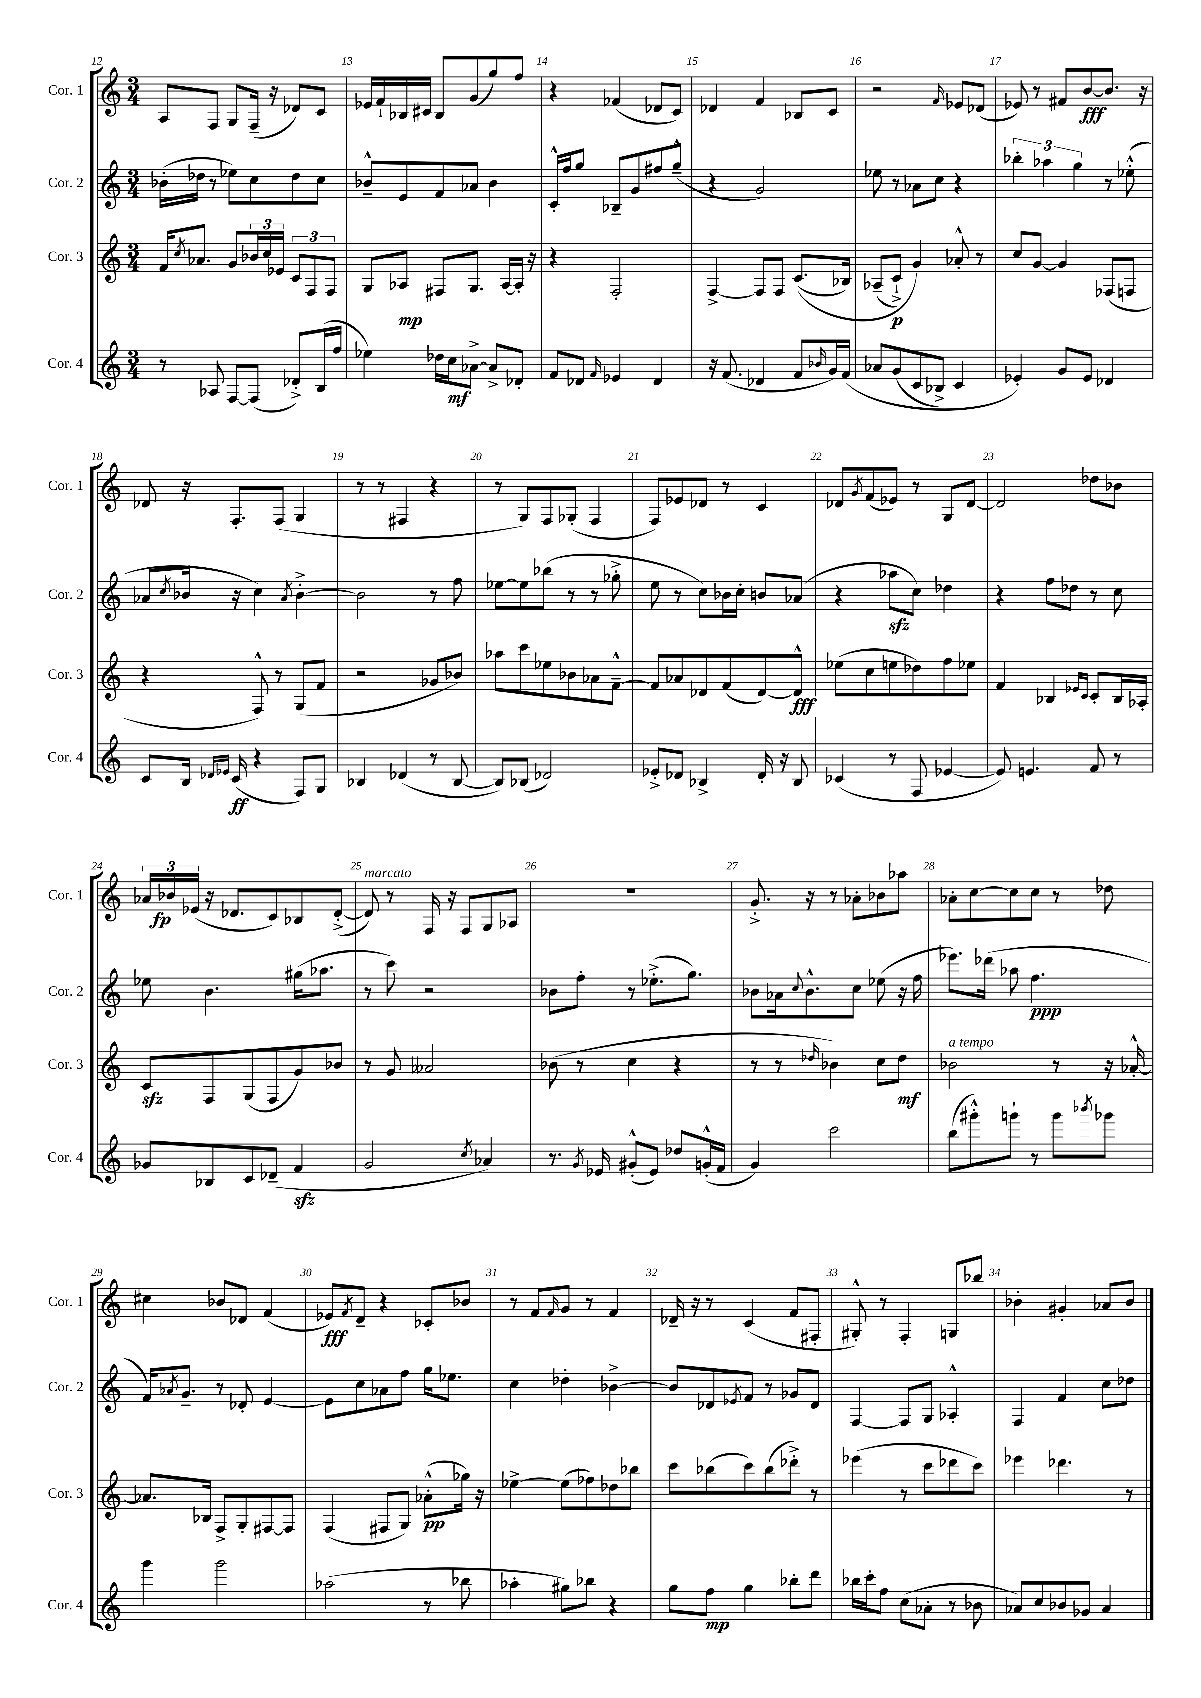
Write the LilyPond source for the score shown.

<<
\new StaffGroup <<
\new Staff = "s0" \with { instrumentName = "Cor. 1" shortInstrumentName = "Cor. 1" } {
    \clef treble \key c \major \numericTimeSignature \time 3/4
    a8 f8 g8 f16--( r16 des'8) c'8 |
    ees'16 f'16-! bes16 cis'16 bes8 g'8( g''8) f''8 |
    r4 fes'4( des'8 c'8) |
    des'4 f'4 bes8 c'8 |
    r2 \grace { f'16 } ees'8 des'8( |
    ees'8) r8 fis'8 b'8~\fff b'8. r16 |
    des'8 r16 f8.-. f8( g4 |
    r8 r8 fis4 r4 |
    r8 g8) f8 ges8-.( f4 |
    f8) ees'8 des'8 r8 c'4 |
    des'8 \acciaccatura { g'8 } f'8( ees'8) r8 g8 des'8~ |
    des'2 des''8 bes'8 |
    \tuplet 3/2 { aes'16 bes'16\fp ees'16( } r16 des'8. c'8) bes8 des'8~-.->( |
    des'8^\markup { \italic "marcato" }) r8 f16 r16 f8 g8 aes8 |
    R2. |
    g'8.-.-> r16 r8 aes'8-. bes'8 aes''8 |
    aes'8-. c''8~ c''8 c''8 r8 des''8 |
    cis''4 bes'8 des'8 f'4( |
    ees'8\fff) \acciaccatura { f'8 } d'8-- r4 ces'8-. bes'8 |
    r8 f'8 \grace { f'16 } g'8 r8 f'4 |
    des'16-- r16 r8 c'4( f'8 fis8-. |
    gis8-.-^) r8 f4-. g8 bes''8 |
    bes'4-. gis'4-. aes'8 bes'8 \bar "|." |
}
\new Staff = "s1" \with { instrumentName = "Cor. 2" shortInstrumentName = "Cor. 2" } {
    \clef treble \key c \major \numericTimeSignature \time 3/4
    bes'16-.( des''16 r8 ees''8) c''8 des''8 c''8 |
    bes'8---^ e'8 f'8 aes'8 bes'4 |
    c'16-.-^ f''16 g''8 bes8-- g'8 fis''8 g''8---^( |
    r4 g'2) |
    ees''8 r8 aes'8 c''8 r4 |
    \tuplet 3/2 { bes''4-. aes''4 g''4 } r8 ees''8-.-^( |
    aes'8 \acciaccatura { c''8 } bes'16 r16 c''4) \acciaccatura { aes'8 } bes'4~-.-> |
    bes'2 r8 f''8 |
    ees''8~ ees''8 bes''8( r8 r8 ges''8-.-> |
    e''8 r8 c''8) bes'16 c''16-. b'8 aes'8( |
    r4 aes''8\sfz c''8) des''4 |
    r4 f''8 des''8 r8 c''8 |
    ees''8 b'4. gis''16( aes''8. |
    r8 c'''8) r2 |
    bes'8 f''8-. r8 ees''8.-.->( g''8.) |
    bes'8 aes'16 \appoggiatura { c''8 } bes'8.-^ c''8 ees''8( r16 f''16 |
    ees'''8.) des'''16( aes''8 f''4.\ppp |
    f'16) \acciaccatura { aes'8 } g'8.-- r8 des'8-. e'4~ |
    e'8 c''8 aes'8 f''8 g''16 ees''8. |
    c''4 des''4-. bes'4~-> |
    bes'8 des'8 \acciaccatura { ees'8 } f'8 r8 ges'8 des'8 |
    f4~ f8 g8 aes4-.-^ |
    f4 f'4 c''8 des''8 \bar "|." |
}
\new Staff = "s2" \with { instrumentName = "Cor. 3" shortInstrumentName = "Cor. 3" } {
    \clef treble \key c \major \numericTimeSignature \time 3/4
    f'16 \acciaccatura { c''8 } aes'8. g'8 \tuplet 3/2 { bes'16 c''16 ees'16 } \tuplet 3/2 { c'8 f8 f8 } |
    g8 aes8\mp fis8 g8. aes16~ aes16-. r16 |
    r4 f2-. |
    f4~-> f8 f8 c'8.(\( bes16) |
    aes8--( c'8-!->\p) g'4\) aes'8-.-^ r8 |
    c''8 g'8~ g'4 fes8( f8 |
    r4 f8-^) r8 g8( f'8 |
    r2 ges'8 bes'8) |
    aes''8 c'''8 ees''8 bes'8 aes'8 f'8~---^ |
    f'8 aes'8 des'8 f'8( des'8~) des'8-^\fff |
    ees''8( c''8 e''8 des''8) f''8 ees''8 |
    f'4 bes4 \grace { ees'16 c'16 } c'8-. bes16 aes16-. |
    c'8\sfz f8 g8( f8 g'8) bes'8 |
    r8 g'8 aeses'2 |
    bes'8( r8 c''4 r4 |
    r8 r8 \grace { des''16 } bes'4) c''8 des''8\mf |
    bes'2^\markup { \italic "a tempo" } r8 r16 aes'16~-.-^ |
    aes'8. bes16 f8-> g8-. fis8~ fis8 |
    f4( fis8 g8) aes'8-.-^\pp( ges''16) r16 |
    ees''4~-> ees''8( fes''8) des''8 bes''8 |
    c'''8 bes''8( c'''8) bes''8( des'''8-.->) r8 |
    ees'''4( r8 c'''8 des'''8 c'''8) |
    ees'''4 des'''4. r8 \bar "|." |
}
\new Staff = "s3" \with { instrumentName = "Cor. 4" shortInstrumentName = "Cor. 4" } {
    \clef treble \key c \major \numericTimeSignature \time 3/4
    r8 aes8 f8~ f8( des'8-.->) b16( f''16 |
    ees''4) des''16 c''16\mf aes'8~-> aes'8-> des'8-. |
    f'8 des'8 \grace { f'16 } ees'4 des'4 |
    r16 f'8.( des'4 f'8 \grace { bes'16 } g'16) f'16\( |
    aes'8 g'8( c'8 bes8->) c'4 |
    ees'4-.\) g'8 ees'8 des'4 |
    c'8 b16 \grace { des'16 ees'16 } c'16\ff( r4 f8) g8 |
    bes4 des'4( r8 bes8~ |
    bes8) bes8( des'2) |
    ees'8-.-> des'8 bes4-> des'16-. r16 bes8 |
    ces'4( r8 f8 ees'4~ |
    ees'8) e'4. f'8 r8 |
    ges'8 bes8 c'8 des'8--( f'4\sfz |
    g'2 \acciaccatura { c''8 } aes'4) |
    r8. \acciaccatura { g'8 } ees'16 gis'8-.-^( ees'8) des''8 g'16-.-^( f'16 |
    g'4) c'''2 |
    b''8( gis'''8-.-^) g'''8-! r8 g'''8 \acciaccatura { bes'''8 } ges'''8 |
    g'''4 g'''2 |
    aes''2( r8 bes''8 |
    aes''4-. gis''8) bes''8 r4 |
    g''8 f''8\mp g''4 bes''8-. d'''8 |
    bes''16 c'''16-. f''8 c''8( aes'8-. r8 bes'8 |
    aes'8) c''8 bes'8 ges'8 aes'4 \bar "|." |
}
>>
>>
\layout { \context { \Score currentBarNumber = #12 \override BarNumber.break-visibility = ##(#f #t #t) barNumberVisibility = #all-bar-numbers-visible } }
